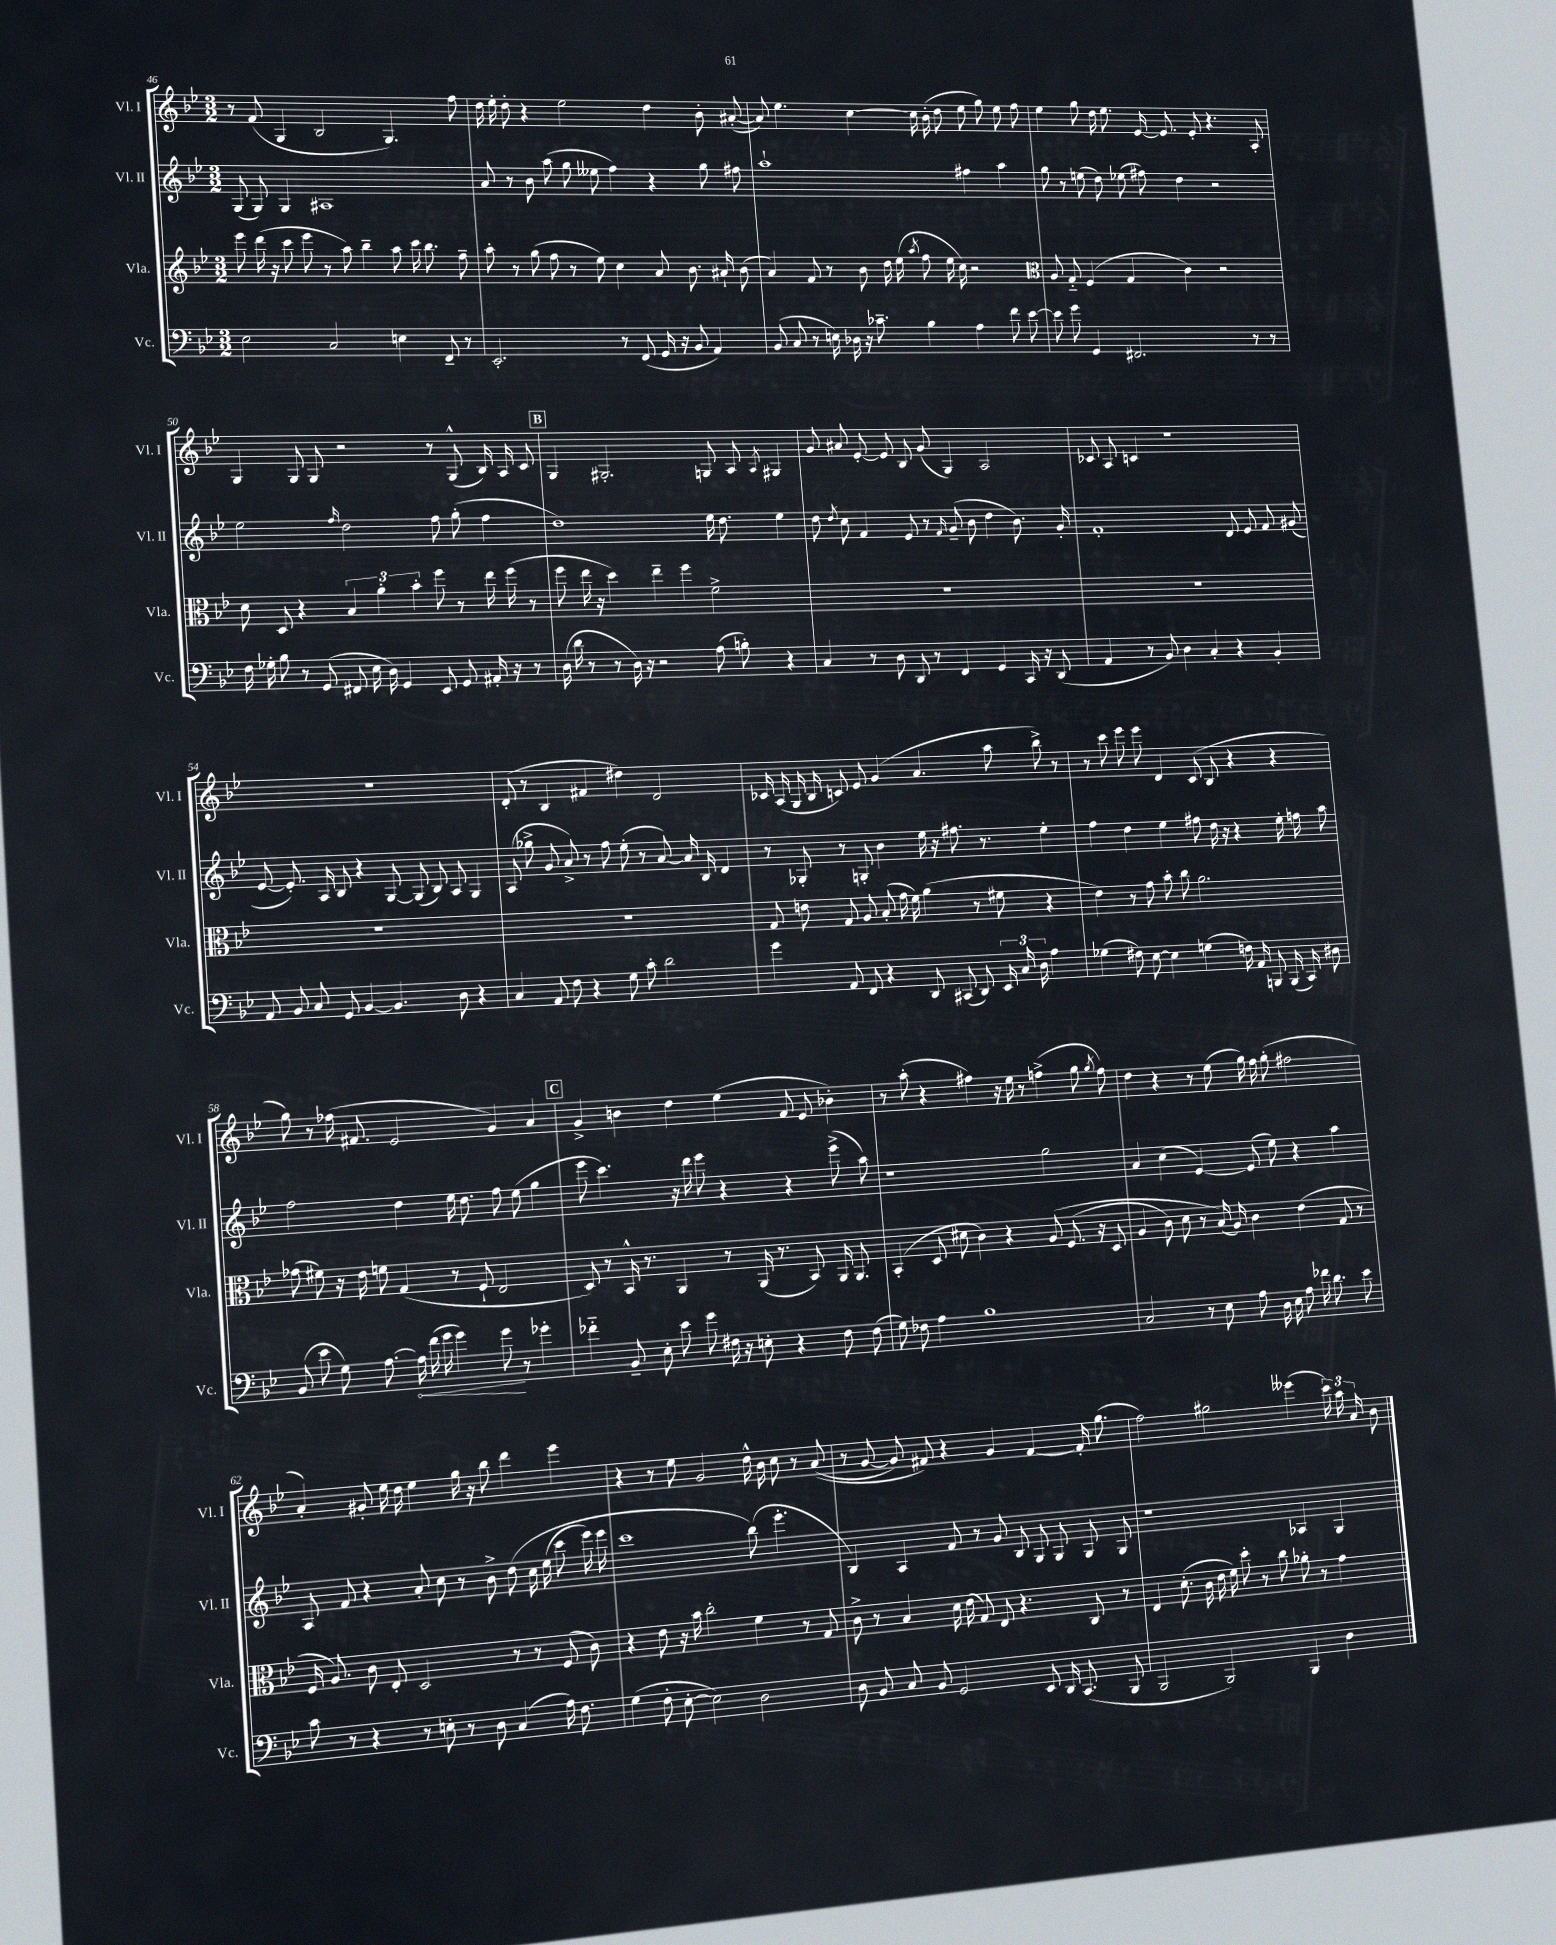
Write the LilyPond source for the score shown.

<<
\new StaffGroup <<
\new Staff = "s0" \with { instrumentName = "Vl. I" shortInstrumentName = "Vl. I" } {
    \clef treble \key bes \major \numericTimeSignature \time 3/2
    \autoBeamOff r8 f'8( g4 bes2 g4.) f''8 |
    d''16 ees''16-. d''8-. r4 ees''2 d''4 bes'8-. ais'8~-.( |
    ais'8) ees''4. c''4~ c''16 bes'16-.( d''8 ees''8 g''8) ees''8 f''8 |
    ees''4 g''8 d''16 ees''8. ees'16~ ees'8. ees'8-. r4. a8-. |
    g4 g8 g8 r2 r8 g8-^( bes16) a16 c'8 |
    \mark \markup { \box "B" } g4 gis2.-. g8 a8 \acciaccatura { a8 } gis4 |
    g'8 ais'8 ees'8~-. ees'8 bes8 g'8( g4) a2 |
    ces'8 a8 c'4 r1 |
    R1. |
    d'8-.( r8 bes4 fis'4 dis''4) d'2 |
    ces'16 a16( g16 bes16 c'8) ees'8 g'4( a'4. a''8 bes''8->) r8 |
    r8 c'''8 ees'''8 ees'''8 d'4 c'8( bes8 r4 r4 |
    g''8) r8 fes''16( fis'8. ees'2 g'4) a'4 |
    \mark \markup { \box "C" } g'4-> b'4 d''4 ees''4( f'8 ees'8 bes'4-.) |
    r8 a''8-.( r4 fis''4) r16 ees''16 r8 f''4->( g''8 \acciaccatura { g''8 } f''8) |
    d''4 r4 r8 ees''8( g''16) f''16 g''8-.( fis''2 |
    a'4-.) gis'8-. ees''16 d''16 ees''4 g''16 r16 bes''8 d'''4 ees'''4 |
    r4 r8 ees''8 g'2 d''16-^ bes'16 c''8 r8 a'8(\( |
    r8 g'8~ g'8) fis'8\) r4 g'4 fis'4~ fis'16-. g''8.( |
    f''2) gis''2 eeses'''4( \tuplet 3/2 { c'''16) a''16 a'16 } bes'8 \bar "|." |
}
\new Staff = "s1" \with { instrumentName = "Vl. II" shortInstrumentName = "Vl. II" } {
    \clef treble \key bes \major \numericTimeSignature \time 3/2
    \autoBeamOff g8( g8) g4 ais1 |
    a'8 r8 bes'8 a''8( g''8 eeses''8 f''4) r4 g''8 fis''8 |
    a''1-! fis''4 a''4 |
    g''8 r8 e''8( d''8) ees''8( fis''8) d''4 r2 |
    ees''2 \grace { f''16 } d''2 f''8 g''8-.( f''4 |
    \mark \markup { \box "B" } d''1) ees''16 d''8. ees''4 |
    d''8 \acciaccatura { d''8 } c''8 f'4 ees'8 r8 \grace { f'16 } g'8--( bes'8 d''4 bes'8.) g'16-. |
    f'1-. d'8 ees'8 f'8 gis'8( |
    ees'8~ ees'8.-.) a16 bes8 r4 g8~ g8( bes8) a8 g4 |
    a8( ges''8-> g'8 a'8->) r8 f''8 ees''8-.( r8 a'8~) a'16 bes16 d'4 |
    r8 ges8-. r8 g8-. bes'4 ees''16 r16 fis''8. r8. ees''4-. |
    f''4 d''4 ees''4 fis''8 d''16 r16 r4 ees''16-. f''16 a''8 |
    f''2 d''4 ees''16 d''8. f''8 ees''8( g''4 |
    \mark \markup { \box "C" } ees'''8 c'''4.) r16 d'''16 ees'''8 r4 r4 ees'''8->( a''8) |
    r1 g''2 |
    a'4 c''4( ees'4~) ees'8( ees''8) r4 a''4 |
    a8 f'8 r4 a'8-. c''8 r8 bes'8-> d''8\( c''16 ees''16( c'''8 ees'''16) ees'''16 |
    c'''1 bes''8(\) ees'''4.-. |
    bes4) a4 f'8 r8 g'8 bes8 g8 g8 g8 g8 |
    r1 aes4 g4 \bar "|." |
}
\new Staff = "s2" \with { instrumentName = "Vla." shortInstrumentName = "Vla." } {
    \clef treble \key bes \major \numericTimeSignature \time 3/2
    \autoBeamOff ees'''8 d'''16( r16 c'''8 ees'''8 r8 a''8) bes''4-- a''8 c'''16 bes''8. f''8-- |
    a''8-. r8 g''8( f''8 r8 ees''8) c''4 a'8 bes'8. ais'16-! bes'8( |
    a'4) f'8 r8 bes'8 d''16 ees''16( \acciaccatura { a''8 } f''8 ees''16 c''16) r2 |
    \clef alto a8 g8-_ f4( g4 c'4) r2 |
    d'8 d8 r4 \tuplet 3/2 { bes4 a'4-. bes'4-. } f''8 r8 ees''16 f''16( r8 |
    \mark \markup { \box "B" } f''8 ees''16 r16 d''4) ees''4-- f''4 f'2-> |
    R1. |
    R1. |
    R1. |
    R1. |
    g8 e'8 g8 a8 bes8-.( g'16 f'16) a'4( r8 fis'8 r4 |
    ees'4) r8 g'8 bes'8-. c''8 a'2. |
    ges'8( fis'8) r16 ees'16 f'8 g4( r8 f8-! ees2 |
    \mark \markup { \box "C" } d8) r8 bes,16-^ r8. a,4 r8 a,16( r8. bes,8) a,16 a,8. |
    bes,4-.( d8 dis'8 c'4) r4 a8\( f8.( r16 d8 |
    a4 c'8) d'8 r8 bes16(\) a16) c'4 ees'4( g8 r8 |
    f16 a8.) c'8 ees8-. d2 r8 r8 f8( c'8) |
    r4 ees'8 r16 bes'16 c''2-. f'4 r8 g8 |
    c'8-> r8 bes4 d'16 ees'16( g8) ees8 r4. c8 r8 |
    ees4 d'8.-.( c'16 ees'16 f'16) d''8-. r8 c''8 aes'8-. r8 g'4 \bar "|." |
}
\new Staff = "s3" \with { instrumentName = "Vc." shortInstrumentName = "Vc." } {
    \clef bass \key bes \major \numericTimeSignature \time 3/2
    \autoBeamOff ees2 c2 e4 f,8-- r8 |
    ees,2.-. r8 f,8( g,16 r16 bes,8 a,4) |
    bes,8( c8 r8 e16) des16 r16 ces'8.-- bes4 a4 f'8 ees'8~ |
    ees'8 g'8 g,4 fis,2. r8 r8 |
    f16 ges16-. bes8 r8 g,8( fis,8 ees16 d16) g,4 ees,8 g,8 ais,16-. r16 r8 |
    \mark \markup { \box "B" } d16( d'16 r8 r8 d16) r16 r2 a8( b8-.) r4 |
    c4 r8 d8 d,8 r8 f,4 g,4 c,16 r16 d,8( |
    a,4 r8 bes,8) d4 c4-. r4 bes,4-. |
    a,8 bes,8 c8 g,8 bes,4~ bes,4. d8 r4 |
    c4 a,8 f8 r4 g8 c'8-. d'2 |
    g'4 a,8 f,8 r4 d,8 cis,8( d,8) \tuplet 3/2 { ees,16 c16 d16 } a4 |
    ges4( fis8) ees8~ ees4 g4( f16) a,16 b,,8 b,,16( c,16) dis8 |
    bes,8( ees'8 g8) a8.~ \once \override Hairpin.circled-tip = ##t a16\< f'16( g'16 g'4) g'8\! r8 ges'4-. |
    \mark \markup { \box "C" } fes'4-_ bes,8-- ees8-. ees'8 g'8 fis16 r16 e8-. r4 fis8 fis8( |
    g8) fes8 a4 bes1 |
    c2 r8 ees8 a8 d16 ees16 a8 fes'16 d'8. ees'8 |
    c'8 r8 r4 r8 e8-. r8 d8 c4( a16) f8. |
    g4( f8-. ees8~-. ees2) d2 |
    d8 bes,8 c8 bes,8 g,2 ees,8 d,16 c,8.( bes,,8 |
    bes,,2 bes,,2) bes,,4 d4 \bar "|." |
}
>>
>>
\layout { \context { \Score currentBarNumber = #46 } }
